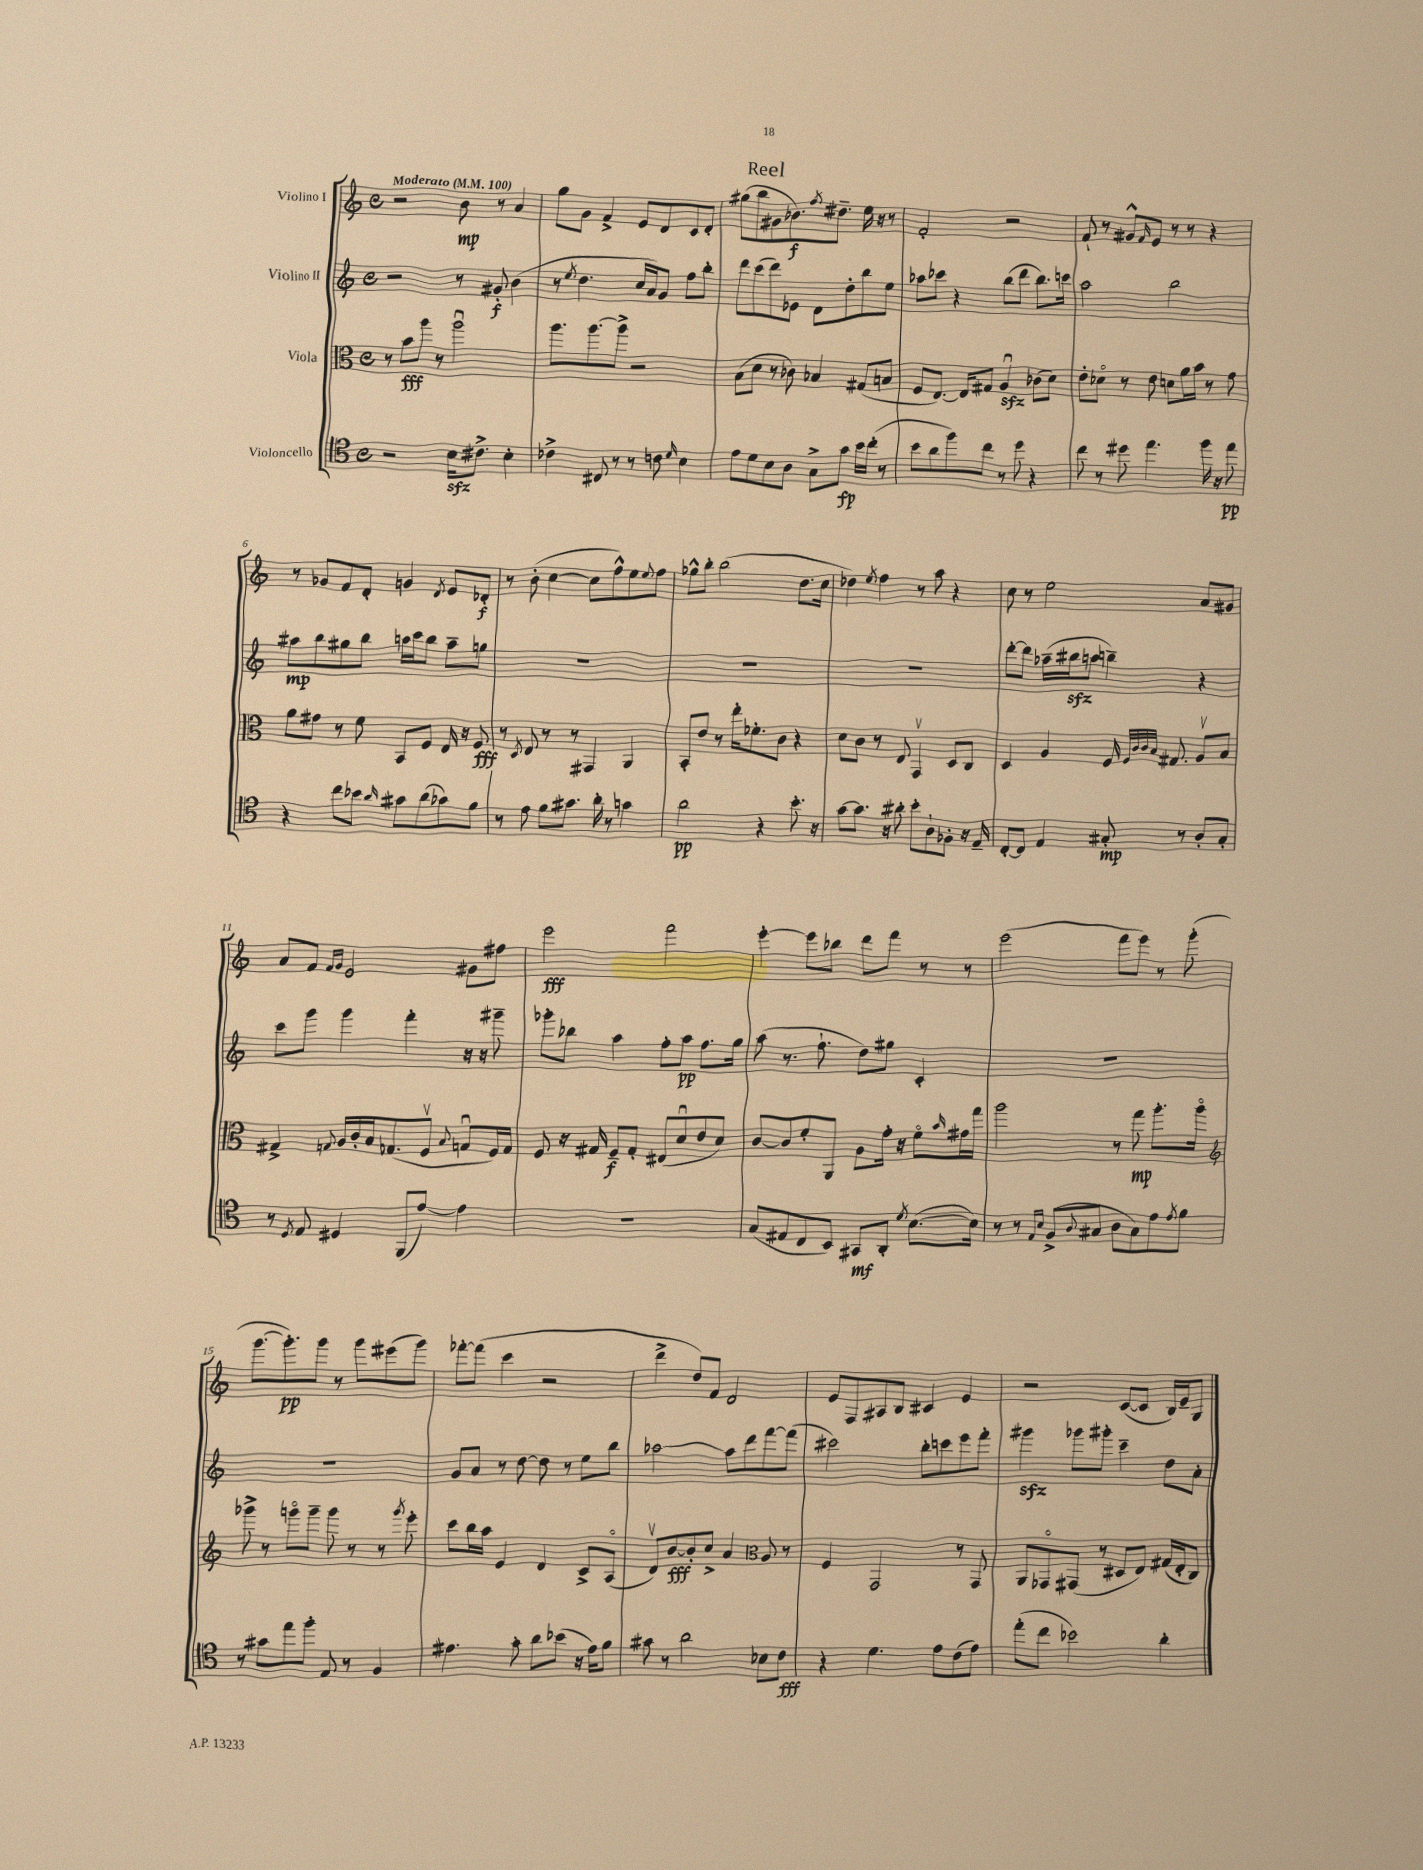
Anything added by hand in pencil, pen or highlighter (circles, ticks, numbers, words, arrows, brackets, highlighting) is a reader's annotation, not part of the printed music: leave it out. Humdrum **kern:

**kern	**kern	**kern	**kern
*staff4	*staff3	*staff2	*staff1
*clefC4	*clefC3	*clefG2	*clefG2
*k[]	*k[]	*k[]	*k[]
*M4/4	*M4/4	*M4/4	*M4/4
*met(c)	*met(c)	*met(c)	*met(c)
*MM100	*MM100	*MM100	*MM100
2r	8r	2r	2r
.	8b	.	.
.	8aa	.	.
.	8r	.	.
16B	2aau	8r	8b
8.c#^	.	.	.
.	.	8g#'	8r
4B'	.	(4b	4a
=	=	=	=
4c-^	8.aa	8r	8gg
.	.	8qee	.
.	.	4.dd	8g
.	[8.aa	.	.
8C#	.	.	4f^
8r	8aa^]	.	.
8r	2r	16cc	8e
.	.	16a)	.
8c	.	8g	8d
16qqd	.	.	.
4B	.	8ff	8c
.	.	8bb'	8d'
=	=	=	=
8e	(8B	8ddd	(8gg#
8d	8d	(8ccc	8bb
8B	8r	8ddd)	8g#
8A	8c-)	8e-	8.b-)
8G^	4B-	8d	.
.	.	.	8qff
.	.	.	8.dd#~
8g	.	8dd'	.
16b	(8G#	8bb	16ee
(16cc'	.	.	16r
8r	8B	8ee	8r
=	=	=	=
8b	8F	8aa-	2f'
8a	[8.E)	8ccc-	.
8ff)	.	4r	.
.	16E]	.	.
8cc	8G#	.	.
8r	4Au	(8bb	2r
8dd	.	8ddd	.
4r	(8c-	8.bb)	.
.	8d)	.	.
.	.	16ccc	.
=	=	=	=
8cc	8e'	2aa	8f`
8r	8d-o	.	8r
8dd#	8r	.	8g#^^
.	.	.	16qqf
4.ee	8e	.	8e
.	8d	2bb	8r
.	16a	.	8r
.	16b	.	.
16ff	8r	.	4r
16r	.	.	.
8ee	8g	.	.
=	=	=	=
4r	8a	8aa#	8r
.	8g#	8bb	8g-
8cc	8r	8gg#	8f
8b-	8f	8bb	8d'
16qqa	.	.	.
8g#	8BB	16aa	4g
.	.	16ccc	.
(8a	8F	8bb	.
.	.	.	8qd
8g-)	16E	8aa~	8e
.	16r	.	.
8f	8F	8gg	8d-'
=	=	=	=
8r	8r	1r	8r
.	8qD	.	.
8e	8E	.	(8b'
8f	8r	.	[4cc
8.g#	8r	.	.
.	4GG#	.	8cc]
16a'	.	.	.
8r	.	.	8ff^^)
4g	4AA	.	8ee
.	.	.	8qqee
.	.	.	8ff
=	=	=	=
2a	8BB'	1r	8gg-^^
.	8e	.	8bb'
.	8r	.	(2bb
.	16ee'	.	.
.	8.f-'	.	.
4r	.	.	.
.	8c	.	.
8.b'	4r	.	8.dd
16r	.	.	16cc
=	=	=	=
[8g	8d	1r	4dd-)
8.g]	8c	.	.
.	.	.	8qee
.	8r	.	4ff
16r	.	.	.
8a#'	8E	.	.
8b'	4GGv	.	8r
8A`	.	.	8aa
8F-'	8D	.	4r
16r	8C	.	.
16E~	.	.	.
=	=	=	=
[8C'	4D	[8ddd'	8cc
8C]	.	8ddd]	8r
4E	4A	(16aa-~	2ee
.	.	16bb#	.
.	.	8aa	.
8G#'	16F	4bb~)	.
.	32qqF	.	.
.	32qqc	.	.
.	32qqc	.	.
.	32qqB	.	.
.	8.G#	.	.
8r	.	.	.
8A'	8Av	4r	8a
8G#'	8B	.	8g#
=	=	=	=
8r	4G#^	8ccc	8a
8qD	.	.	.
8E	.	8ggg	8f
.	.	.	16qqf
.	8qqG	.	16qqg
4D#	16A	4ggg	2e
.	16c'	.	.
.	16B	.	.
.	(8.G-	.	.
(8FF	.	4fff'	.
[8e)	8Fv	.	.
.	8qqB	.	.
4e]	8Gu	16r	8g#
.	.	16r	.
.	16F)	8ggg#~	8ff#
.	16G	.	.
=	=	=	=
1r	8F	8ggg-'	2eee
.	16r	8bb-	.
.	16G#	.	.
.	8F~	4aa	.
.	8G#'	.	.
.	(8E#	8ff'	2fff
.	8du	8aa	.
.	8e	8.ff	.
.	8d)	.	.
.	.	16gg	.
=	=	=	=
(8G	[8c	(8aa	[4eee'
8E#	8c]	8.r	.
8C	8f'	.	8eee]
.	.	8.ff`	.
8BB)	8AA	.	8bb-
8GG#	8A	8dd)	8ddd
8AA'	16g'	8gg#	8fff
.	16r	.	.
8qd	.	.	.
([8.B	8fo	4c'	8r
.	16qqb	.	.
.	16g#	.	8r
16B])	16gg	.	.
=	=	=	=
8r	2aa	1r	(2eee
8r	.	.	.
16qqE	.	.	.
16qqB	.	.	.
(8F^	.	.	.
8qqA	.	.	.
8G#	.	.	.
8A	8r	.	8fff
8G#)	8gg	.	8eee)
8e	8.aa'	.	8r
8qe	.	.	.
8f	.	.	(8ggg'
.	16aao	.	.
=	=	=	=
*	*clefG2	*	*
8r	8ggg-^	1r	[8.ggg
8g#	8r	.	.
.	.	.	8.ggg'])
8ee	8gggo	.	.
8ff'	8ggg~	.	8ggg
8E	8ggg	.	8r
8r	8r	.	8ggg
4F	8r	.	(8eee#
.	8qggg	.	.
.	8eee'	.	8ggg)
=	=	=	=
4.e#	8ccc	8g	[8fff-'
.	16bb	8a	(8fff-]
.	16aa	.	.
.	4e	8r	4ccc
8g'	.	[8dd	.
8a	4d	8dd]	2r
(8b-	.	8r	.
16r	8c^	8ee	.
16e#)	.	.	.
8f	(8Ao	8bb	.
=	=	=	=
8g#	8dv)	[2aa-	4ddd^
8r	[8b	.	.
2a	8b']	.	8dd)
.	8cc^	.	8f
.	4a	8aa-]	2d
.	.	8ddd	.
*	*clefC3	*	*
8B-	8A	[8fff	.
8c	8r	(8fff]	.
=	=	=	=
4r	4F	2ccc#)	8e
.	.	.	8F
4.d	2GG	.	8A#
.	.	.	8B
.	.	8bb'	4c#
8e	.	8ccc	.
(8c	8r	8eee	4e
8e)	8GG	8fff'	.
=	=	=	=
(8ee'	8AA	4ggg#	2r
8cc	8GG-o	.	.
2b-)	(8GG#	8ggg-	.
.	8r	8ggg#'	.
.	8D#	4ccc~	([8c
.	8E)	.	8c]
4a'	(16G#	8dd	16B)
.	16E'	.	16e~
.	8C)	8a'	8G
==	==	==	==
*-	*-	*-	*-
